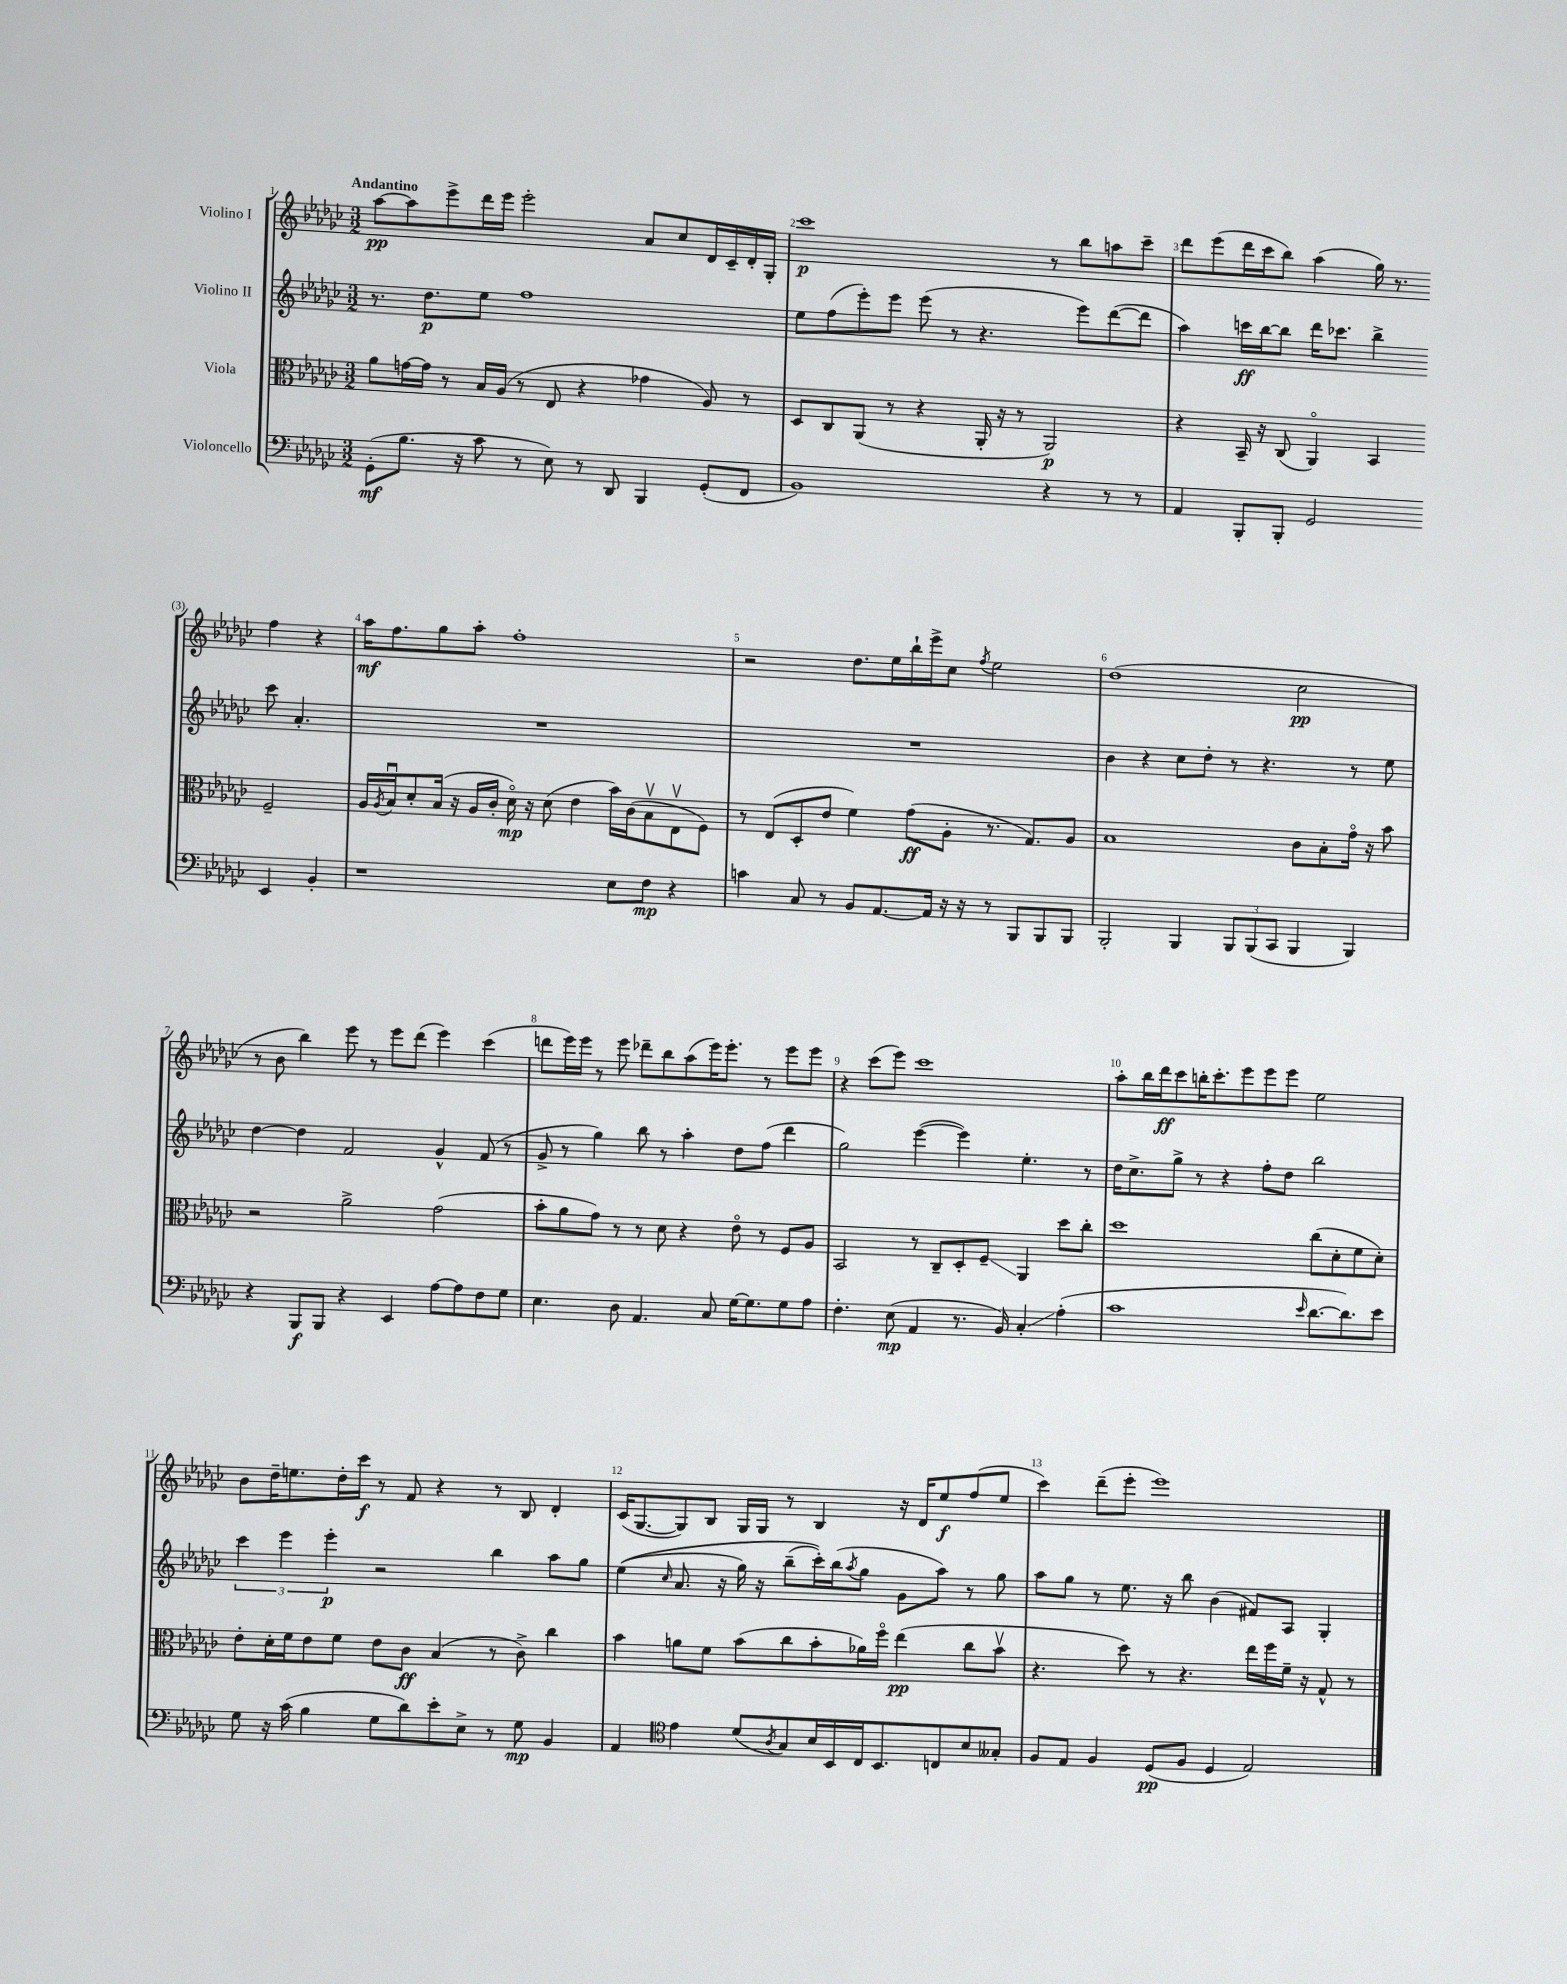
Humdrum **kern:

**kern	**kern	**kern	**kern
*staff4	*staff3	*staff2	*staff1
*clefF4	*clefC3	*clefG2	*clefG2
*k[b-e-a-d-g-c-]	*k[b-e-a-d-g-c-]	*k[b-e-a-d-g-c-]	*k[b-e-a-d-g-c-]
*M3/2	*M3/2	*M3/2	*M3/2
(8GG-'	8a-	8.r	[8aa-
8.B-	[16g	.	8aa-]
.	16g]	8.dd-	.
.	8r	.	8eee-^
16r	.	.	.
8c-	16B-	8ee-	16ddd-
.	(16A-	.	16eee-
8r	8r	1ff	2eee-'
8E-)	8E-	.	.
8r	4r	.	.
8DD-	.	.	.
4BBB-	4g-	.	8a-
.	.	.	8cc-
(8GG-'	8A-)	.	16d-
.	.	.	16c-~
8FF	8r	.	16d-'
.	.	.	16G-'
=	=	=	=
1BB-)	8D-	8ee-	1ccc-
.	8C-	(8ff	.
.	(8AA-	8eee-')	.
.	8r	8eee-	.
.	4r	(8eee-	.
.	.	8r	.
.	16AA-'	4.r	.
.	16r	.	.
.	8r	.	.
4r	2AA-)	.	8r
.	.	8eee-)	8bb-
8r	.	([8ddd-	8aa
8r	.	8ddd-]	8ccc-~
=	=	=	=
4AA-	4r	4aa-)	8ddd-
.	.	.	(8eee-
8BBB-'	16BB-~	16ccc	16ddd-
.	16r	[16bb-	16ccc-
8BBB-'	(8C-	8bb-]	8bb-)
2GG-	4AA-o)	16ddd-	(4aa-
.	.	8.ccc-	.
.	4BB-	4bb-^	16gg-)
.	.	.	8.r
4EE-	2F~	8ccc-	4ff
.	.	4.a-'	.
4BB-'	.	.	4r
=	=	=	=
1r	16A-	1.r	16aa-
.	8qA-	.	.
.	16B-u	.	8.ff
.	8d-'	.	.
.	(16B-	.	8gg-
.	16r	.	.
.	16A-	.	8aa-'
.	16c-'	.	.
.	16d-o)	.	1ff'
.	16r	.	.
.	(8d-	.	.
.	4e-	.	.
8E-	16b-)	.	.
.	(16c-	.	.
8F	8B-v	.	.
4r	8E-v	.	.
.	8F)	.	.
=	=	=	=
4c	8r	1.r	2r
.	(8E-	.	.
8C-	8D-'	.	.
8r	8e-	.	.
8BB-	4f)	.	8.dd-
[8.AA-	.	.	.
.	.	.	16ee-
.	(8g-	.	16bb-`
16AA-]	.	.	16eee-^
16r	8A-'	.	8cc-
16r	.	.	.
.	.	.	8qff
8r	8.r	.	2ee-
8BBB-	.	.	.
.	8.G-)	.	.
8BBB-	.	.	.
8BBB-	8A-	.	.
=	=	=	=
2BBB-'	1B-	4b-	(1dd-
.	.	4r	.
4BBB-	.	8cc-	.
.	.	8dd-'	.
12BBB-	.	8r	.
(12BBB-	.	.	.
.	.	4.r	.
12CC-	.	.	.
4BBB-	8c-	.	2cc-
.	8B-'	.	.
4BBB-)	16g-o	8r	.
.	16r	.	.
.	8b-	8ee-	.
=	=	=	=
4r	2r	[4dd-	8r
.	.	.	8b-
8BBB-	.	4dd-]	4bb-)
8BBB-	.	.	.
4r	2a-^	2f	8eee-
.	.	.	8r
4EE-	.	.	8eee-
.	.	.	(8ddd-
[8A-	(2g-	4g-^^	4eee-)
8A-]	.	.	.
8F	.	(8f	(4ccc-
8G-	.	8r	.
=	=	=	=
4.E-	8b-'	8g-^	8ddd
.	8a-	8r	16eee-)
.	.	.	16eee-
.	8g-)	4gg-)	8r
8D-	8r	.	8eee-
4.AA-	8r	8bb-	8ddd-~
.	8d-	8r	8bb-
.	4r	4aa-'	(8aa-
8C-	.	.	16eee-)
.	.	.	8.eee-'
[16G-	8e-o	8dd-	.
8.G-]	.	.	.
.	8r	(8ff	8r
8G-	8F	4ddd-	8eee-
8A-	8A-	.	8eee-
=	=	=	=
4.F'	2BB-	2gg-)	4r
.	.	.	(8ccc-
(8E-	.	.	8eee-)
4AA-	8r	([4eee-	1ccc-
.	8C-~	.	.
8.r	8D-'	4eee-])	.
.	8F~	.	.
16BB-)	.	.	.
4C-'	4AA-	4.ee-'	.
(4A-'	8dd-	.	.
.	8cc-'	8r	.
=	=	=	=
1c-	1dd-	16dd-	8aa-'
.	.	8.cc-^	.
.	.	.	16bb-
.	.	.	16ddd-
.	.	8gg-^	8ccc-
.	.	8r	16bb'
.	.	.	8.ccc-'
.	.	4r	.
.	.	.	8eee-
.	.	8ff'	8eee-
.	.	8dd-	8eee-
16qqe-	.	.	.
[8.d-	(8cc-	2bb-	2ee-
.	8d-'	.	.
8.d-])	.	.	.
.	8f	.	.
8e-	8d-')	.	.
=	=	=	=
8G-	8e-'	6ccc-	8b-
16r	16d-'	.	16dd-~
.	.	6eee-	.
(16c-	16f	.	8.ee
4B-	8e-	.	.
.	.	6eee-'	.
.	8f	.	16dd-'
.	.	.	16ccc-
8G-	8e-	2r	8r
8d-)	8c-	.	8f
8e-'	(4B-	.	4r
8E-^	.	.	.
8r	8r	4bb-	8r
8G-	8c-^)	.	8B-
4BB-	4cc-	8aa-	4d-'
.	.	8gg-	.
=	=	=	=
4AA-	4b-	&((4ee-	(16c-
.	.	.	[8.G-
*clefC4	*	*	*
.	.	16qqcc-	.
4e-	8a	8.a-	8G-])
.	8f	.	8B-
.	.	16r	.
(8d-	(8b-	16gg-)	16G-
.	.	16r	16G-
8qA-	.	.	.
8G-)	8cc-	(8bb-~	8r
16B-	8b-'	16ccc-')&)	4B-
16BB-	.	(16bb-	.
.	.	8qaa-	.
16C-	16a-)	8gg-	.
8.BB-	16ffo	.	.
.	(4ee-	8g-	16r
.	.	.	16d-
8C	.	8aa-)	8ee-
8B-	8cc-	8r	(8ff
8G--'	8b-v	8gg-	8ee-
=	=	=	=
8F	4.r	8aa-	4ccc-)
8E-	.	8gg-	.
4F	.	8r	(8ddd-~
.	8dd-)	8.ee-	8eee-'
(8D-	8r	.	1eee-)
.	.	16r	.
8F	4.r	8bb-	.
4D-	.	(4b-	.
2E-)	16ee-	8f#)	.
.	16ff	.	.
.	16f~	8A-	.
.	16r	.	.
.	8G-^^	4G-'	.
.	8r	.	.
==	==	==	==
*-	*-	*-	*-
